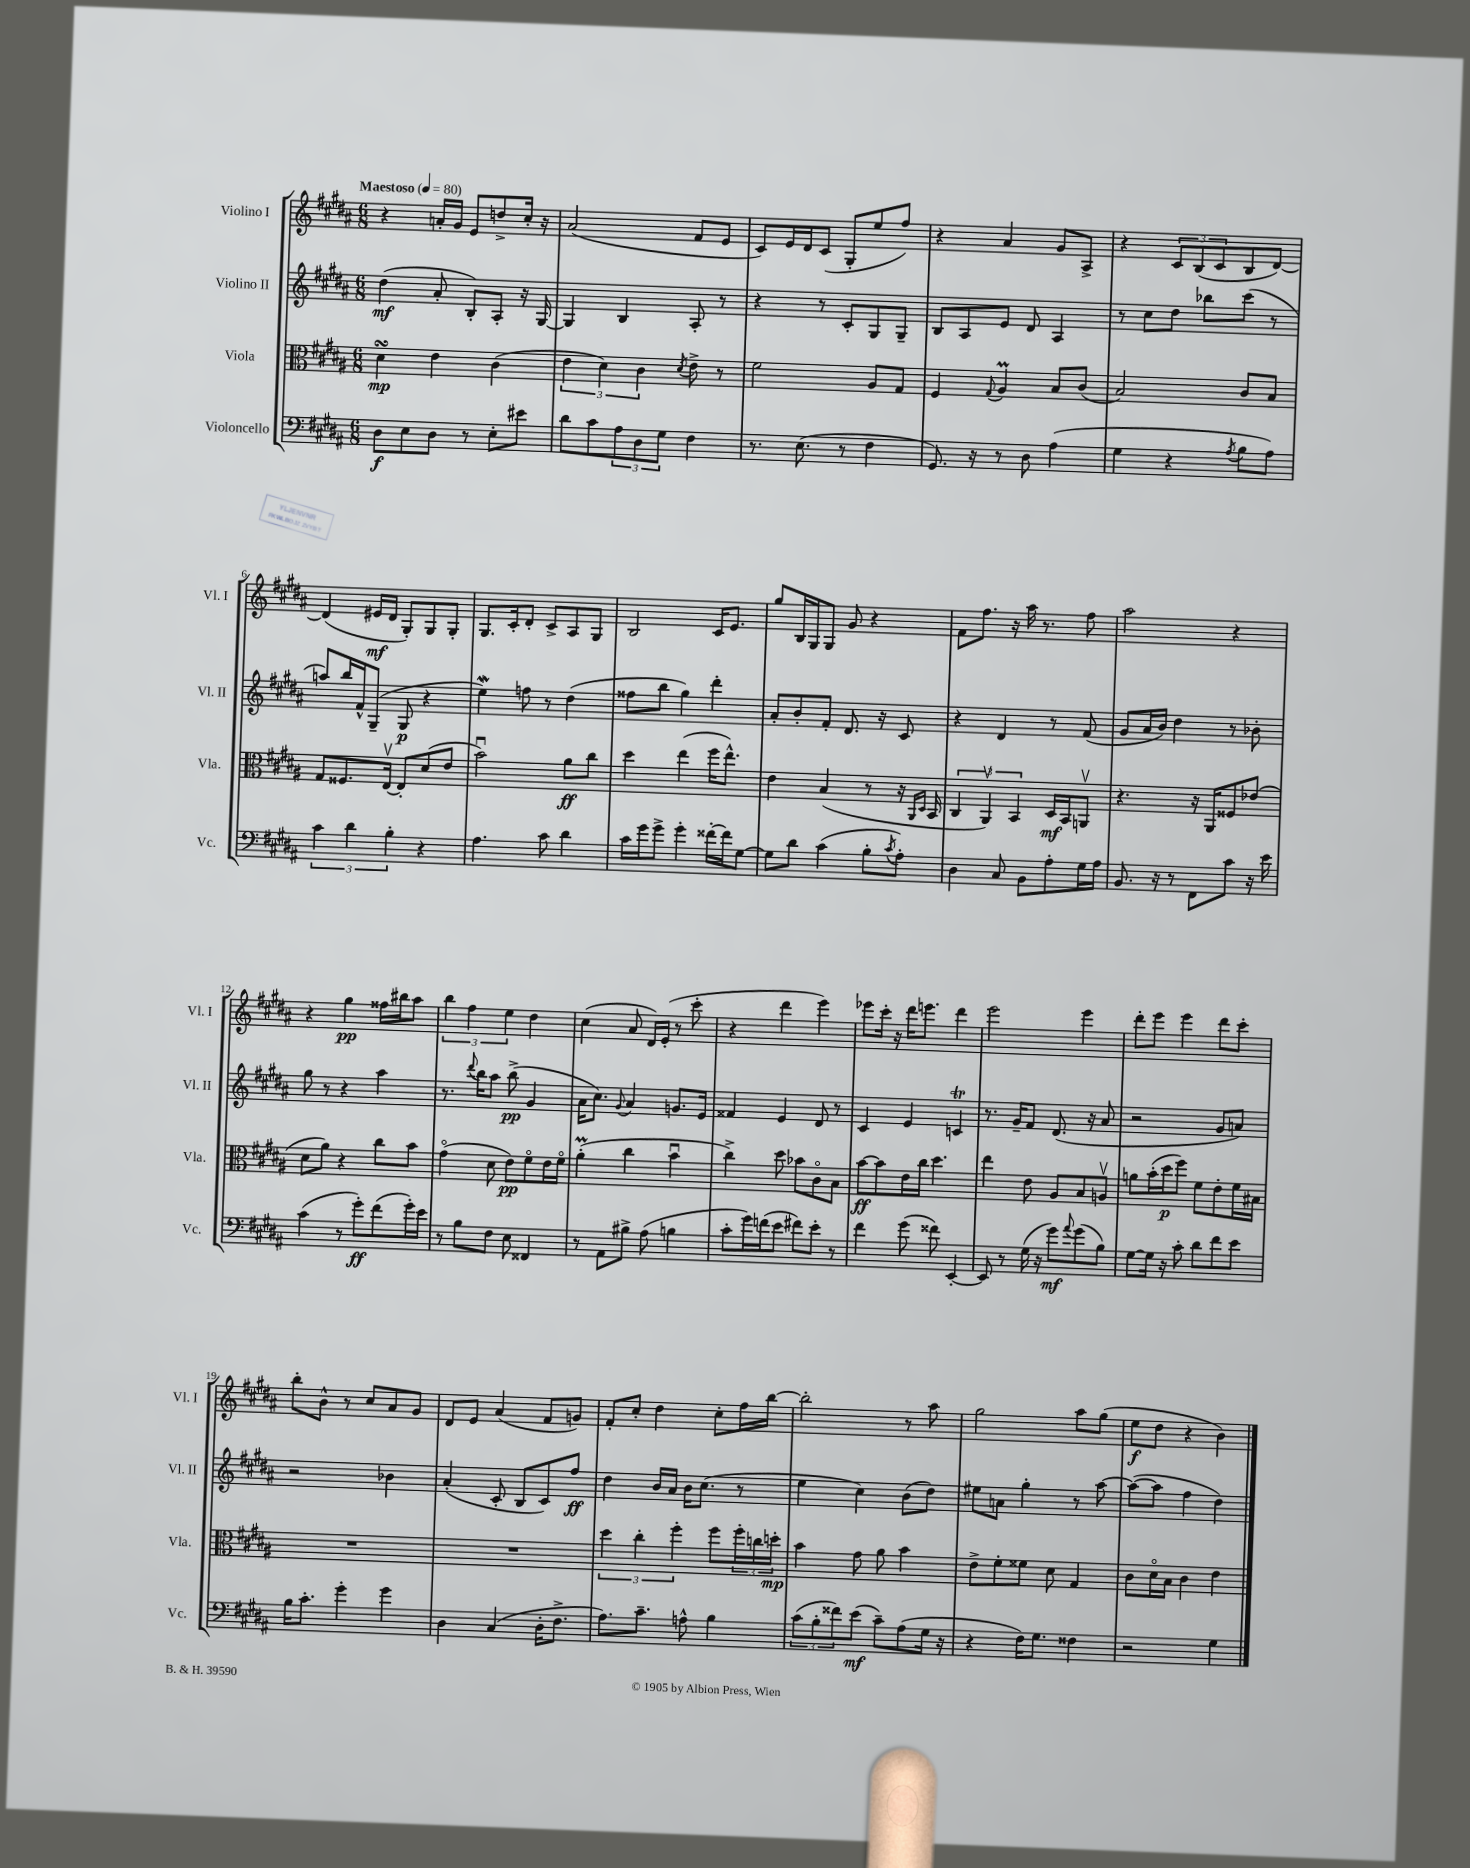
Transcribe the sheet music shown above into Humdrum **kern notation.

**kern	**kern	**kern	**kern
*staff4	*staff3	*staff2	*staff1
*clefF4	*clefC3	*clefG2	*clefG2
*k[f#c#g#d#a#]	*k[f#c#g#d#a#]	*k[f#c#g#d#a#]	*k[f#c#g#d#a#]
*M6/8	*M6/8	*M6/8	*M6/8
*MM80	*MM80	*MM80	*MM80
8D#	4d#	(4dd#	4r
8E	.	.	.
8D#	4e	8a#'	16a'
.	.	.	16g#
8r	.	8B')	8e
8E'	(4c#	8A#'	8dd^
8e#	.	16r	16cc#'
.	.	[16G#	16r
=	=	=	=
8d#	6e	4G#]	(2a#
8c#	.	.	.
.	6d#)	.	.
12A#	.	4B	.
12D#	6c#	.	.
12G#	.	.	.
.	8qd#	.	.
4F#	8e^	8A#'	8f#
.	8r	8r	8e
=	=	=	=
8.r	2f#	4r	8c#)
.	.	.	16e
(8.E	.	.	16d#
.	.	8r	(8c#
8r	.	8c#'	8G#'
4F#	8A#	8G#	8ee
.	8G#	8G#~	8ff#)
=	=	=	=
8.GG#)	4F#	8B	4r
.	.	8A#	.
16r	.	.	.
.	8qqG#	.	.
8r	4A#	8e	4a#
8D#	.	8d#	.
(4A#	8B	4A#	8g#
.	(8c#	.	8A#^
=	=	=	=
4G#	2B)	8r	4r
.	.	8cc#	.
4r	.	8dd#	12c#
.	.	.	(12B
.	.	8bb-	.
.	.	.	12c#
8qA#	.	.	.
8B	8c#	(8ccc#	8B
8A#)	8B	8r	[8d#)
=	=	=	=
6c#	8G#	8aa)	(4d#]
.	8.F##	16bb	.
6d#	.	.	.
.	.	16f#^^	.
.	.	(8G#~	16e#
.	[16Ev	.	16d#
6B'	.	.	.
.	8E']	8G#	8G#')
4r	(8d#	4r	8G#
.	8e	.	8G#'
=	=	=	=
4.A#	2bu)	4ee)	8.G#
.	.	.	16c#'
.	.	8ff	8d#'
8c#	.	8r	8c#^
4d#	8a#	(4dd#	8A#
.	8cc#	.	8G#
=	=	=	=
16c#	4dd#	8ff##	2B
16g#	.	.	.
8g#^	.	8bb	.
4g#'	(4ee	4gg#)	.
[16f##'	16ff#	4ddd#'	16c#
16f##]	8.ee^^)	.	8.e
[8G#	.	.	.
=	=	=	=
8G#]	4e	8a#'	8gg#
8d#	.	8b'	16B
.	.	.	16G#
(4c#	(4B	8f#'	8G#
.	.	8.d#	8g#
8B'	8r	.	4r
.	.	16r	.
8qc#	.	.	.
8A#')	16r	8c#	.
.	16qqAA#	.	.
.	16qqD#	.	.
.	16BB	.	.
=	=	=	=
4D#	6C#	4r	8f#
.	.	.	8.ff#
.	6AA#v)	.	.
8C#	.	4d#	.
.	.	.	16r
.	6BB	.	.
8BB	.	.	16aa#
.	.	.	8.r
8A#'	16D#	8r	.
.	16BB	.	.
16G#	8AAv	(8f#	8ff#
16A#	.	.	.
=	=	=	=
8.BB	4.r	8g#	2aa#
.	.	16a#	.
16r	.	16b)	.
8r	.	4dd#	.
8FF#	16r	.	.
.	16AA#	.	.
8c#	8F##	8r	4r
16r	(8e-	8b-'	.
16e	.	.	.
=	=	=	=
(4c#	8d#	8gg#	4r
.	8a#)	8r	.
8r	4r	4r	4gg#
8g#')	.	.	.
(8f#	8cc#	4aa#	16ff##
.	.	.	16bb#
16g#')	8b	.	8aa#
16e	.	.	.
=	=	=	=
8r	(4g#o	8.r	6bb
8B	.	.	.
.	.	.	6ff#
.	.	8qqddd#	.
.	.	16bb	.
8F#	8d#	8aa#	.
.	.	.	6ee
8E	8e)	(8bb^	.
4FF##	8f#o	4g#	4dd#
.	16e	.	.
.	16f#o	.	.
=	=	=	=
8r	(4a#'	16a#	(4cc#
.	.	8.cc#)	.
8AA#	.	.	.
.	.	8qqg#	.
8B#^	4cc#	4a#	8a#
(8A#	.	.	16d#)
.	.	.	(16e'
4B	4bu	8.g	8r
.	.	.	8ccc#'
.	.	16e	.
=	=	=	=
8c#'	4cc#^)	4f##	4r
16g#)	.	.	.
(16f	.	.	.
8e	8dd#	4e	4ddd#
8f#)	8b-	.	.
8e'	8c#o	8d#	4eee)
8r	8B	8r	.
=	=	=	=
4f#	[8b	4c#	8eee-
.	8b]	.	16ccc#'
.	.	.	16r
(8g#	16e	4e	16ddd#
.	16cc#	.	8.eee
8f##)	4.dd#	.	.
[4EE'	.	4c	4ddd#
=	=	=	=
8EE]	4ee	8.r	2eee
8r	.	.	.
.	.	16g#~	.
(16G#	8e	8f#	.
16r	.	.	.
8g#)	8A#	(8.d#	.
8qqa#	.	.	.
(8g#	8B	.	4eee
.	.	16r	.
8B)	8Av	8a#	.
=	=	=	=
[8G#	8a	2r	8ddd#'
16G#]	(16b'	.	8eee
16r	16dd#	.	.
8c#'	8ff#)	.	4eee
8d#	8f#	.	.
8f#	8e'	8g#	8ddd#
8e	16f#	8a)	8ccc#'
.	16B#	.	.
=	=	=	=
16B	2.r	2r	8bb'
8.c#'	.	.	.
.	.	.	8b^^
4g#'	.	.	8r
.	.	.	8cc#
4g#	.	4b-	8a#
.	.	.	8g#
=	=	=	=
4D#	2.r	(4a#'	8d#
.	.	.	8e
(4C#	.	8c#'	(4a#
.	.	8B	.
16D#'	.	8c#)	8f#
8.F#^	.	.	.
.	.	8ff#	8g)
=	=	=	=
8.A#)	6dd#	4dd#	8f#'
.	.	.	8cc#'
.	6cc#'	.	.
8.c#~	.	.	.
.	.	16b	4dd#
.	.	16a#	.
.	6ff#'	.	.
8A^^	.	16b	.
.	.	(8.cc#	.
4B	8ff#	.	8cc#'
.	24ff#'	8r	16ff#
.	24cc	.	.
.	.	.	[16bb
.	24dd'	.	.
=	=	=	=
(12c#	4b	4ee	2bb']
12B'	.	.	.
12f##)	.	.	.
(8e	8g#	4cc#)	.
8c#~)	8a#	.	.
(8A#	4b	(8b	8r
16G#	.	8dd#)	8aa#
16r	.	.	.
=	=	=	=
4r	8e^	8ee#	2gg#
.	8f#'	8a	.
16F#)	8f##	4gg#'	.
8.G#	.	.	.
.	8d#	.	.
4F##	4G#	8r	8aa#
.	.	[8aa#	(8gg#
=	=	=	=
2r	8c#	(8aa#_	8ee
.	16d#o	8aa#]	8dd#
.	16B	.	.
.	4c#	4ff#	4r
4G#	4e	4dd#)	4b)
==	==	==	==
*-	*-	*-	*-
